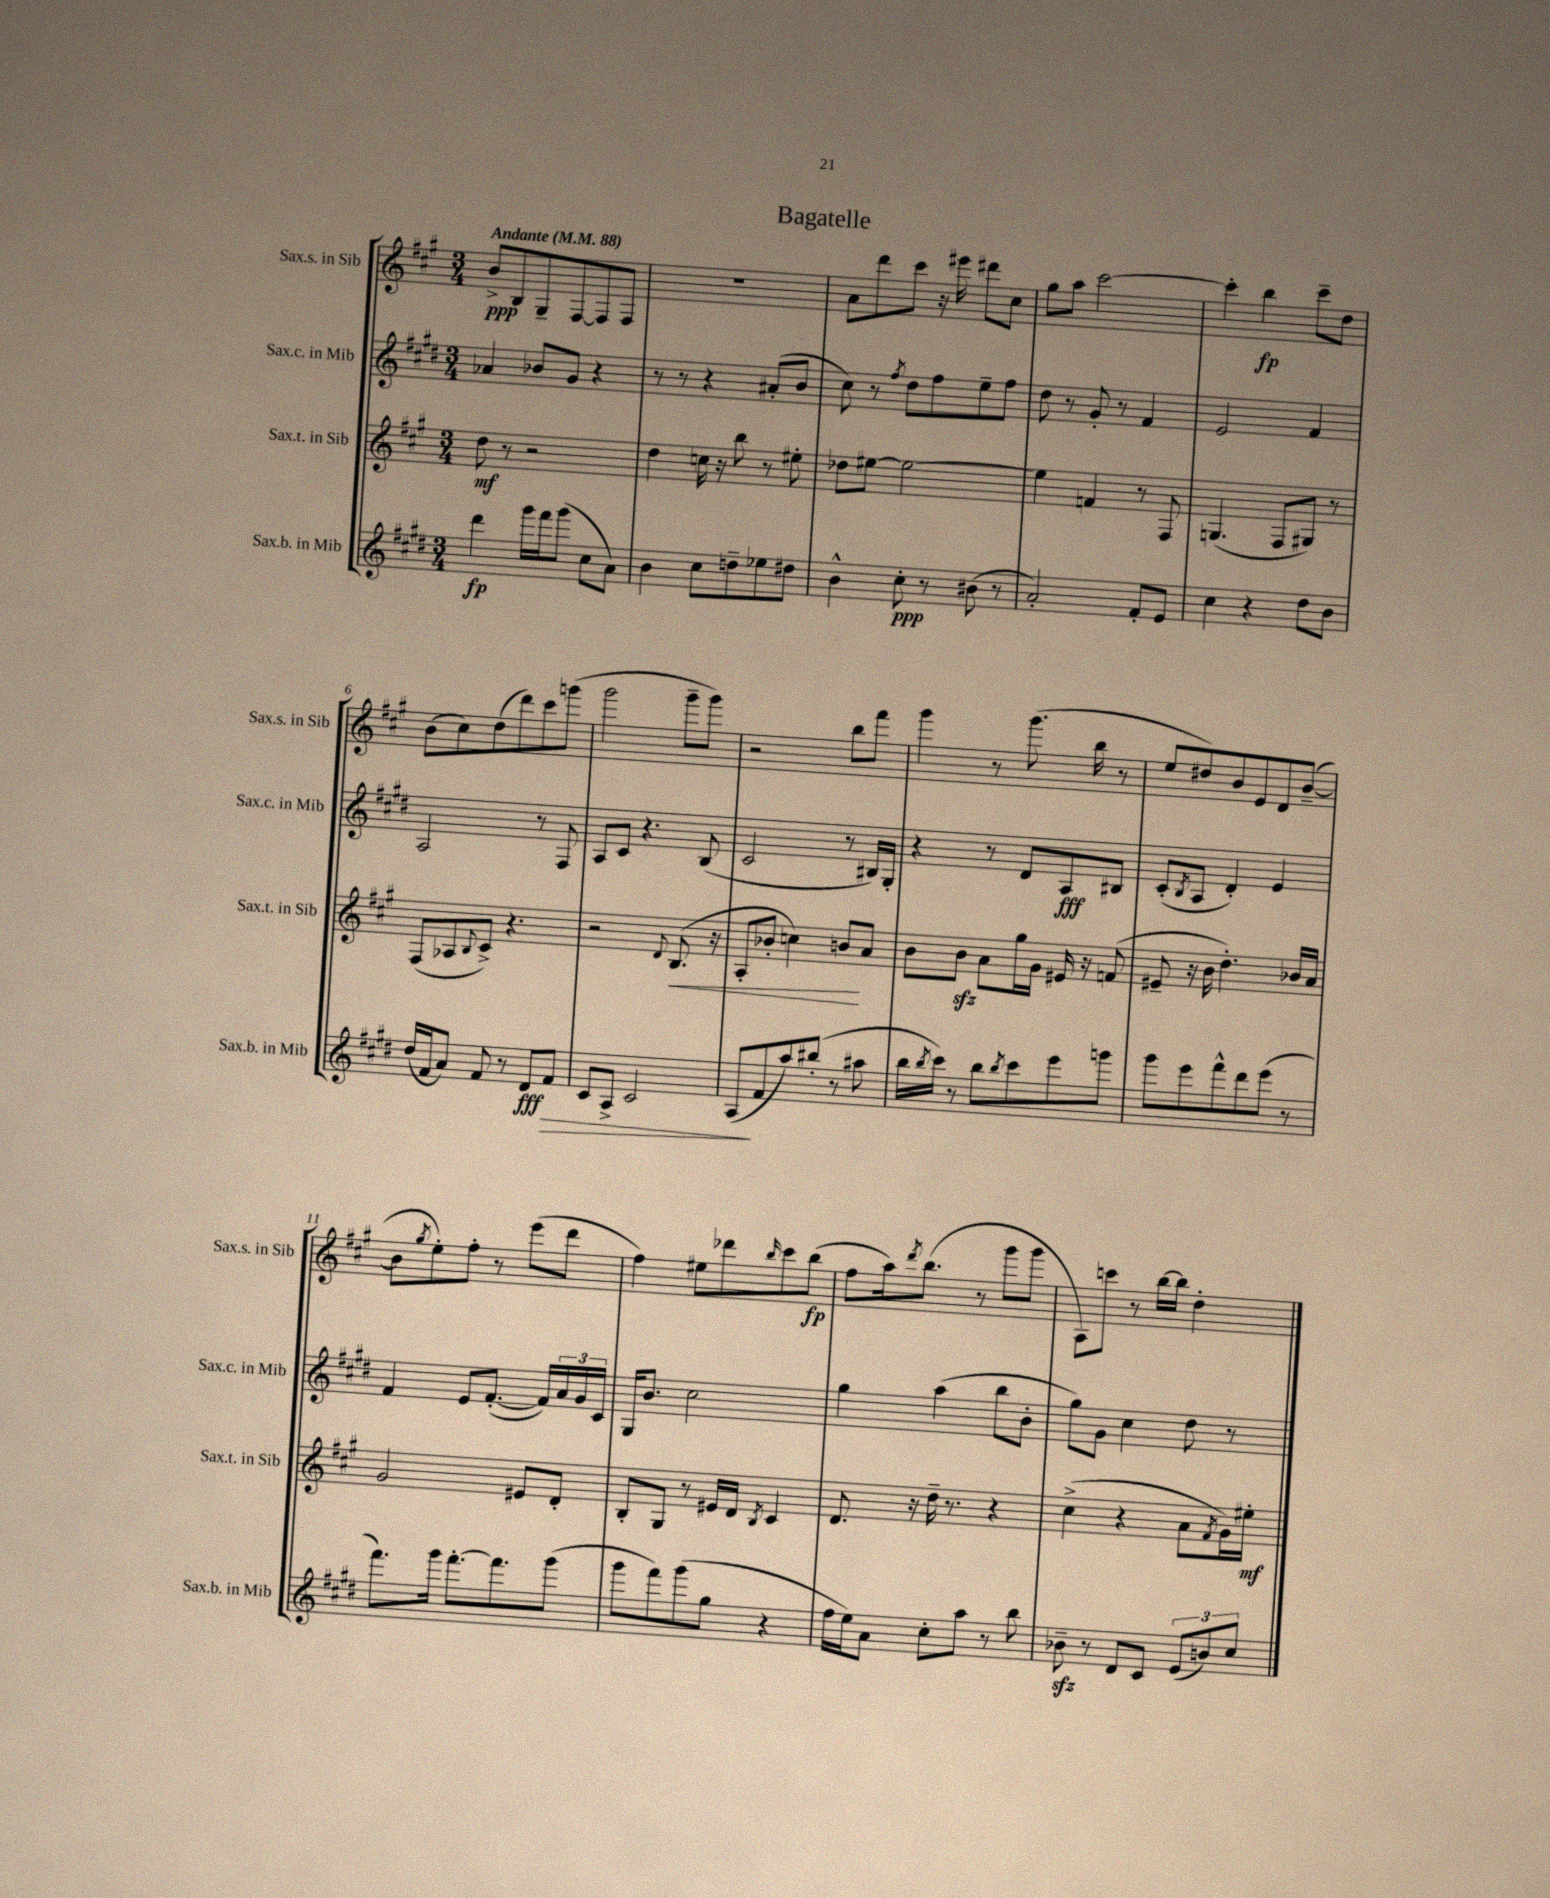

**kern	**kern	**kern	**kern
*staff4	*staff3	*staff2	*staff1
*clefG2	*clefG2	*clefG2	*clefG2
*k[f#c#g#d#]	*k[f#c#g#]	*k[f#c#g#d#]	*k[f#c#g#]
*M3/4	*M3/4	*M3/4	*M3/4
*MM88	*MM88	*MM88	*MM88
4ddd#	8dd	4a-	8b^
.	8r	.	8B
16ggg#	2r	8b-	8G#~
16fff#	.	.	.
(8ggg#	.	8g#	[8F#
8cc#	.	4r	8F#]
8a)	.	.	8F#
=	=	=	=
4b	4dd	8r	2.r
.	.	8r	.
8cc#	16cc	4r	.
.	16r	.	.
8dd~	8bb	.	.
8ee-	8r	(8a#'	.
8dd#	8ee#'	8b	.
=	=	=	=
4b^^	8dd-	8cc#)	8a
.	[8ee#	8r	8ddd
.	.	8qff#	.
8cc#'	2ee#_	8dd#	8ccc#
8r	.	8ff#	16r
.	.	.	16eee#
(8b#	.	8ee~	8ddd#
8r	.	8ff#	8cc#
=	=	=	=
2a')	4ee#]	8dd#	8gg#
.	.	8r	8aa
.	4f	8g#'	[2ccc#
.	.	8r	.
8f#'	8r	4f#	.
8e	8F#	.	.
=	=	=	=
4cc#	(4.G	2e	4ccc#']
4r	.	.	4bb
.	8F#	.	.
8dd#	8G#)	4f#	8ccc#~
8b	8r	.	8dd
=	=	=	=
(16dd#	(8F#	2A	(8b
16f#	.	.	.
8a)	8A-	.	8cc#)
.	8qqB	.	.
8f#	8c#^)	.	(8dd
8r	4.r	.	8ddd)
8d#	.	8r	8ccc#
8f#	.	8F#	(8ggg
=	=	=	=
8c#	2r	8A	2ggg#
8A^	.	8c#	.
2c#	.	4.r	.
.	8qqd	.	.
.	(8.B	.	8ggg#~
.	.	(8B	8ggg#)
.	16r	.	.
=	=	=	=
(8A	8A'	2c#	2r
8f#	8b-'	.	.
8aa)	4cc)	.	.
(8bb#'	.	.	.
8r	8b	8r	8bb
8aa#	8a	16B#)	8fff#
.	.	16G#'	.
=	=	=	=
16bb	8b	4r	4ggg#
8qbb	.	.	.
16ccc#)	.	.	.
8r	8b	.	.
8bb	8a	8r	8r
8qbb	.	.	.
8ccc#	16gg#	8d#	(8.ggg#
.	16g#	.	.
8eee	16e#	8A	.
.	16r	.	16bb
8ggg	(8f	8B#	8r
=	=	=	=
8ggg#	8e#~	(8c#'	8ee
.	.	8qB	.
8eee	16r	8A	8dd#)
.	16b	.	.
8fff#^^	4.dd')	4d#')	8b
8ddd#	.	.	8e
(8eee	.	4e	8d
8r	16b-	.	([8b~
.	16a	.	.
=	=	=	=
8.fff#)	2g#	4f#	8b]
.	.	.	8qgg#
.	.	.	8ee')
16ggg#	.	.	.
[8.fff#'	.	8e	8ff#'
.	.	([8.f#'	8r
8.fff#]	.	.	.
.	8e#	.	(8eee
.	.	16f#])	.
(8ggg#	8d'	24a	8ddd
.	.	24g#	.
.	.	24c#	.
=	=	=	=
8ggg#	8B'	16G#	4ff#)
.	.	8.b	.
8fff#)	8G#	.	.
(8ggg#	8r	2cc#	8ee#
8gg#	16e#	.	8ddd-
.	16d	.	.
.	8qB	.	16qqbb
4r	4c#	.	8ccc#
.	.	.	(8bb
=	=	=	=
16ff#	8.d	4gg#	8ff#
16ee)	.	.	.
8a	.	.	16aa)
.	.	.	8qddd
.	16r	.	(8.bb
8cc#'	16dd~	(4aa	.
.	8.r	.	.
8aa	.	.	8r
8r	4r	8bb	8ggg#
8bb	.	8b'	8ggg#
=	=	=	=
8b-~	(4cc#^	8gg#)	8A)
8r	.	8g#	8ccc
8d#	4r	4cc#	8r
8c#	.	.	[16bb
.	.	.	16bb]
(12e	8a	8dd#	4dd'
12b)	.	.	.
.	8qf#	.	.
.	16g#)	8r	.
12cc#	.	.	.
.	16ee#'	.	.
==	==	==	==
*-	*-	*-	*-
